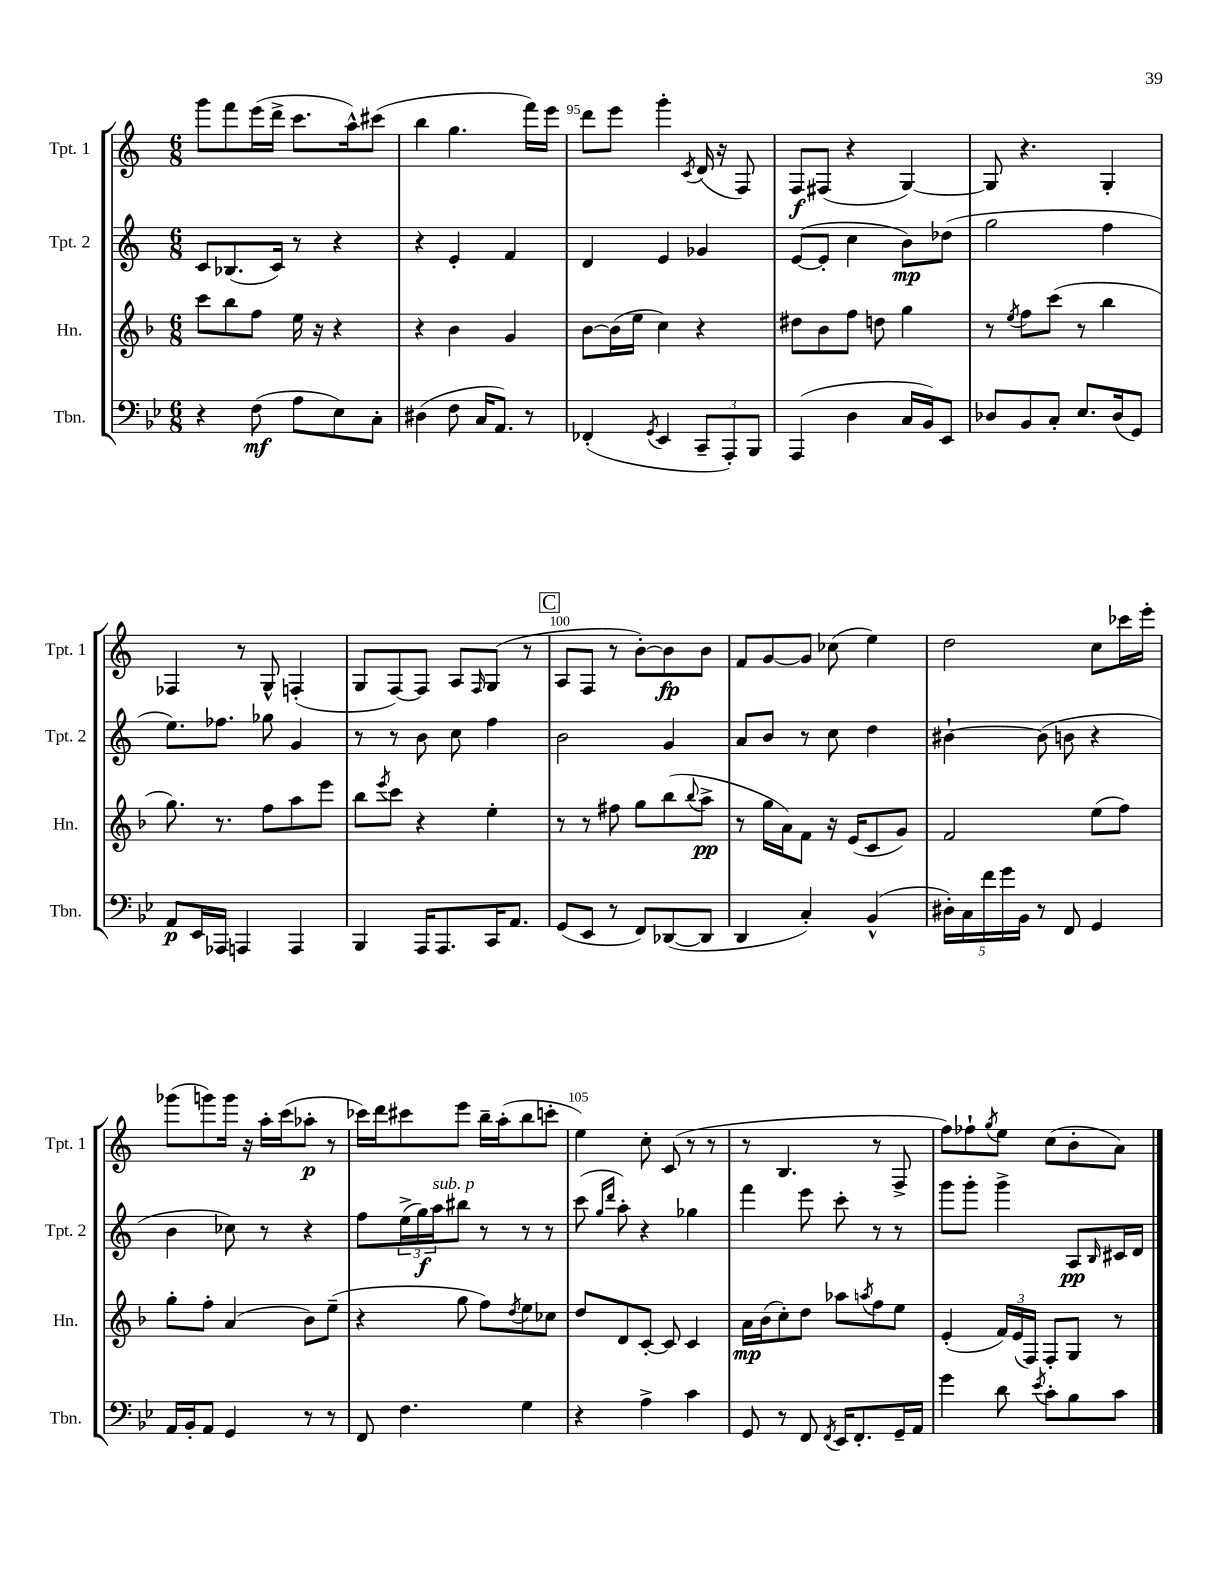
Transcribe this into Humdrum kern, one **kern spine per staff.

**kern	**dynam	**kern	**dynam	**kern	**dynam	**kern	**dynam
*part4	*part4	*part3	*part3	*part2	*part2	*part1	*part1
*staff4	*staff4	*staff3	*staff3	*staff2	*staff2	*staff1	*staff1
*I"Tbn.	*	*I"Hn.	*	*I"Tpt. 2	*	*I"Tpt. 1	*
*I'Tbn.	*	*I'Hn.	*	*I'Tpt. 2	*	*I'Tpt. 1	*
*clefF4	*	*clefG2	*	*clefG2	*	*clefG2	*
*k[b-e-]	*	*k[b-]	*	*k[]	*	*k[]	*
*M6/8	*	*M6/8	*	*M6/8	*	*M6/8	*
=93	=93	=93	=93	=93	=93	=93	=93
4r	.	8ccc\L	.	8c/L	.	8ggg\L	.
.	.	8bb-\	.	(8.B-X/	.	8fff\	.
(8F\	mf	8ff\J	.	.	.	(16eee\L	.
.	.	.	.	16c/Jk)	.	16ddd^\JJ	.
8A\L	.	16ee\	.	8r	.	8.ccc\L	.
.	.	16r	.	.	.	.	.
8E-\)	.	4r	.	4r	.	.	.
.	.	.	.	.	.	16aa^^\k)	.
8C'\J	.	.	.	.	.	(8ccc#X\J	.
=94	=94	=94	=94	=94	=94	=94	=94
(4D#X\	.	4r	.	4r	.	4bb\	.
8F\	.	4b-\	.	4e'/	.	4.gg\	.
16C/KL	.	.	.	.	.	.	.
8.AA/J)	.	.	.	.	.	.	.
.	.	4g/	.	4f/	.	.	.
8r	.	.	.	.	.	16fff\LL)	.
.	.	.	.	.	.	16eee\JJ	.
=95	=95	=95	=95	=95	=95	=95	=95
(4FF-X'/	.	[8b-\L	.	4d/	.	8ddd\L	.
.	.	(16b-\L]	.	.	.	8eee\J	.
.	.	16ee\JJ	.	.	.	.	.
8qGG/	.	.	.	.	.	.	.
4EE-/	.	4cc\)	.	4e/	.	4ggg'\	.
.	.	.	.	.	.	8qc/	.
12CC~/L	.	4r	.	4g-X/	.	(16d/	.
.	.	.	.	.	.	16r	.
12AAA'/)	.	.	.	.	.	.	.
.	.	.	.	.	.	8F/)	.
12BBB-/J	.	.	.	.	.	.	.
=96	=96	=96	=96	=96	=96	=96	=96
(4AAA/	.	8dd#X\L	.	([8e/L	.	8F/L	f
.	.	8b-\	.	8e'/J]	.	(8F#X/J	.
4D\	.	8ff\J	.	4cc\	.	4r	.
.	.	8ddn\	.	.	.	.	.
16C/LL	.	4gg\	.	8b\L)	mp	[4G/)	.
16BB-/J)	.	.	.	.	.	.	.
8EE-/J	.	.	.	(8dd-X\J	.	.	.
=97	=97	=97	=97	=97	=97	=97	=97
8D-X/L	.	8r	.	2gg\	.	8G/]	.
.	.	8qee/	.	.	.	.	.
8BB-/	.	8ff\L	.	.	.	4.r	.
8C'/J	.	(8ccc\J	.	.	.	.	.
8.E-/L	.	8r	.	.	.	.	.
.	.	4bb-\	.	4ff\	.	4G'/	.
(16D-/k	.	.	.	.	.	.	.
8GG/J)	.	.	.	.	.	.	.
!!LO:LB:g=z
=98	=98	=98	=98	=98	=98	=98	=98
8AA/L	p	8.gg\)	.	8.ee\L)	.	4F-X/	.
16EE-/L	.	.	.	.	.	.	.
16AAA-X/JJ	.	8.r	.	8.ff-X\J	.	.	.
4AAAn/	.	.	.	.	.	8r	.
.	.	8ff\L	.	8gg-X\	.	8G^^/	.
4AAA/	.	8aa\	.	4g/	.	(4Fn'/	.
.	.	8eee\J	.	.	.	.	.
=99	=99	=99	=99	=99	=99	=99	=99
4BBB-/	.	8bb-\L	.	8r	.	8G/L	.
.	.	8qeee/	.	.	.	.	.
.	.	8ccc\J	.	8r	.	[8F/)	.
16AAA/KL	.	4r	.	8b\	.	8F/J]	.
8.AAA/	.	.	.	.	.	.	.
.	.	.	.	8cc\	.	8A/L	.
.	.	.	.	.	.	16qqF/	.
16CC/K	.	4ee'\	.	4ff\	.	(8G/J	.
8.AA/J	.	.	.	.	.	.	.
.	.	.	.	.	.	8r	.
!!LO:REH:place=s1:t=C
=100	=100	=100	=100	=100	=100	=100	=100
(8GG/L	.	8r	.	2b\	.	8A/L	.
8EE-/J	.	8r	.	.	.	8F/J	.
8r	.	8ff#X\	.	.	.	8r	.
8FF/L)	.	8gg\L	.	.	.	[8b'\L)	.
([8DD-X/	.	(8bb-\	.	4g/	.	8b\]	fp
.	.	8qqbb-/	.	.	.	.	.
8DD-/J]	.	8aa^\J	pp	.	.	8b\J	.
=101	=101	=101	=101	=101	=101	=101	=101
4DD/	.	8r	.	8a/L	.	8f/L	.
.	.	16gg\LL	.	8b/J	.	[8g/	.
.	.	16a\J)	.	.	.	.	.
4C'/)	.	8f\J	.	8r	.	8g/J]	.
.	.	16r	.	8cc\	.	(8cc-X\	.
.	.	(16e/KL	.	.	.	.	.
(4BB-^^/	.	8c/	.	4dd\	.	4ee\)	.
.	.	8g/J)	.	.	.	.	.
=102	=102	=102	=102	=102	=102	=102	=102
20D#X'\LL)	.	2f/	.	[4b#X`\	.	2dd\	.
20C\	.	.	.	.	.	.	.
20f\	.	.	.	.	.	.	.
20g\	.	.	.	.	.	.	.
20BB-\JJ	.	.	.	.	.	.	.
8r	.	.	.	(8b#\]	.	.	.
8FF/	.	.	.	8bn\	.	.	.
4GG/	.	(8ee\L	.	4r	.	8cc\L	.
.	.	8ff\J)	.	.	.	16ccc-X\L	.
.	.	.	.	.	.	16eee'\JJ	.
!!LO:LB:g=z
=103	=103	=103	=103	=103	=103	=103	=103
16AA/LL	.	8gg'\L	.	4b\	.	(8ggg-X\L	.
16BB-'/J	.	.	.	.	.	.	.
8AA/J	.	8ff'\J	.	.	.	8gggn\)	.
4GG/	.	(4a/	.	8cc-X\)	.	16ggg\Jk	.
.	.	.	.	.	.	16r	.
.	.	.	.	8r	.	16aa'\LL	.
.	.	.	.	.	.	(16ccc\J	.
8r	.	8b-\L)	.	4r	.	8aa-X'\J	p
8r	.	(8ee~\J	.	.	.	8r	.
=104	=104	=104	=104	=104	=104	=104	=104
8FF/	.	4r	.	8ff\L	.	16ccc-X\LL)	.
.	.	.	.	.	.	16ddd\J	.
4.F\	.	.	.	(24ee^\L	.	8ccc#X\	.
.	.	.	.	24gg\)	f	.	.
!	!	!	!	!LO:TX:a:i:t=sub. p	!	!	!
.	.	.	.	24aa\J	.	.	.
.	.	8gg\	.	8bb#X\J	.	8eee\J	.
.	.	8ff\L)	.	8r	.	16bb~\LL	.
.	.	.	.	.	.	(16aa'\J	.
.	.	8qdd/	.	.	.	.	.
4G\	.	8ee\	.	8r	.	8bb\	.
.	.	8cc-X\J	.	8r	.	8cccn'\J	.
=105	=105	=105	=105	=105	=105	=105	=105
4r	.	8dd/L	.	(8ccc\	.	4ee\)	.
.	.	.	.	16qqgg/LL	.	.	.
.	.	.	.	16qqddd/JJ	.	.	.
.	.	8d/	.	8aa'\)	.	.	.
4A^\	.	[8c'/J	.	4r	.	8cc'\	.
.	.	8c/]	.	.	.	(8c/	.
4c\	.	4c/	.	4gg-X\	.	8r	.
.	.	.	.	.	.	8r	.
=106	=106	=106	=106	=106	=106	=106	=106
8GG/	.	16a\LL	mp	4fff\	.	8r	.
.	.	(16b-\J	.	.	.	.	.
8r	.	8cc'\)	.	.	.	4.B/	.
8FF/	.	8dd\J	.	8eee\	.	.	.
8qFF/	.	.	.	.	.	.	.
16EE-/KL	.	8aa-X\L	.	8ccc'\	.	.	.
8.FF'/	.	.	.	.	.	.	.
.	.	8qaan/	.	.	.	.	.
.	.	8ff\	.	8r	.	8r	.
16GG~/L	.	8ee\J	.	8r	.	8F^/	.
16AA/JJ	.	.	.	.	.	.	.
=107	=107	=107	=107	=107	=107	=107	=107
4g\	.	(4e'/	.	8ggg\L	.	8ff\L)	.
.	.	.	.	8ggg'\J	.	8ff-X`\	.
.	.	.	.	.	.	8qgg/	.
8d\	.	24f/LL)	.	4ggg^\	.	8ee\J	.
.	.	(24e/	.	.	.	.	.
.	.	24F/JJ)	.	.	.	.	.
8qe-/	.	.	.	.	.	.	.
8c'\L	.	8F'/L	.	.	.	(8cc\L	.
8B-\	.	8G/J	.	8A/L	pp	8b'\	.
.	.	.	.	16qqB/	.	.	.
8c\J	.	8r	.	16c#X/L	.	8a\J)	.
.	.	.	.	16d/JJ	.	.	.
==	==	==	==	==	==	==	==
*-	*-	*-	*-	*-	*-	*-	*-
